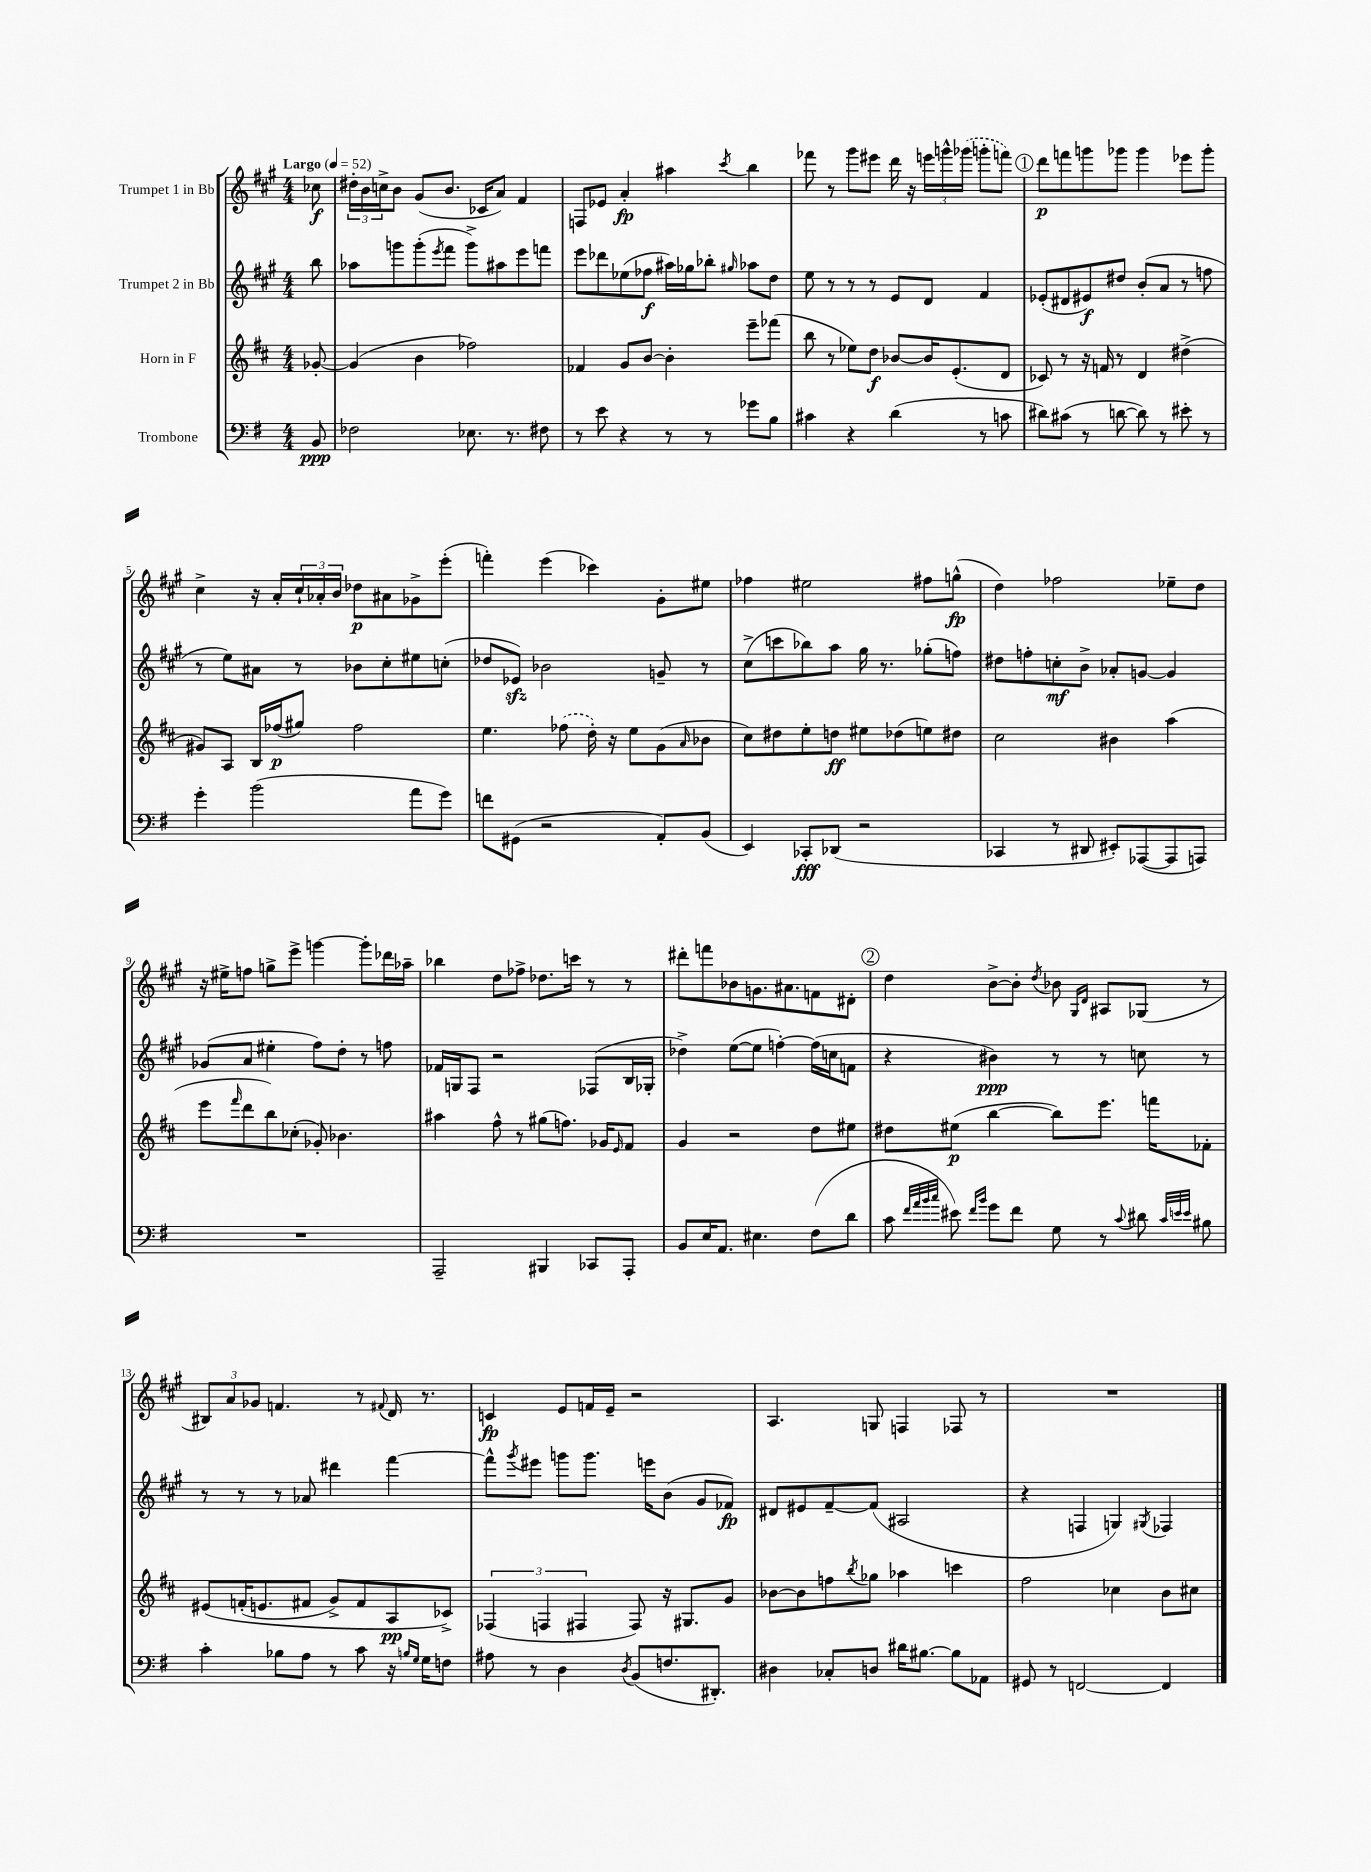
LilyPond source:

<<
\new StaffGroup <<
\new Staff = "s0" \with { instrumentName = "Trumpet 1 in Bb" } {
    \clef treble \key a \major \numericTimeSignature \time 4/4 \partial 8 \tempo "Largo" 4 = 52
    ces''8\f |
    \tuplet 3/2 { dis''16-. b'16 c''16-> } b'8 gis'8( b'8. ces'16 a'8) fis'4 |
    f8 ees'8 a'4-.\fp ais''4 \acciaccatura { cis'''8 } b''4 |
    fes'''8 r8 gis'''8 eis'''8 d'''16 r16 \tuplet 3/2 { e'''16 g'''16-^ \once \slurDashed ges'''16( } g'''8-. f'''8) |
    \mark \markup { \circle "1" } d'''8\p f'''8 g'''8 ges'''8 ges'''4 ees'''8 ges'''8-. |
    cis''4-> r16 a'16-. \tuplet 3/2 { cis''16-! aes'16-. b'16 } des''8\p ais'8 ges'8-> e'''8-.( |
    f'''4-.) e'''4( ces'''4) gis'8-. eis''8 |
    fes''4 eis''2 fis''8 g''8-^\fp( |
    d''4) fes''2 ees''8-- d''8 |
    r16 eis''16-> f''8 g''8-> e'''8-> g'''4~ g'''8-. des'''16 aes''16-- |
    bes''4 d''8 fes''8-> des''8. c'''16 r8 r8 |
    dis'''8-. f'''8 bes'8 g'8. ais'8. f'8 dis'8-. |
    \mark \markup { \circle "2" } d''4 b'8~-> b'8-. \acciaccatura { d''8 } bes'8 \grace { gis16 d'16 } ais8 ges8( r8 |
    \tuplet 3/2 { bis8) a'8 ges'8 } f'4. r8 \appoggiatura { fis'8 } d'16 r8. |
    c'4\fp e'8 f'16 e'16-- r2 |
    a4. g8 f4 fes8 r8 |
    R1 \bar "|." |
}
\new Staff = "s1" \with { instrumentName = "Trumpet 2 in Bb" } {
    \clef treble \key a \major \numericTimeSignature \time 4/4 \partial 8
    b''8 |
    aes''8 g'''8 g'''8-.( \acciaccatura { e'''8 } fis'''8 g'''8->) ais''8 e'''8 f'''8 |
    e'''8 des'''8 ees''8( fes''8\f ais''16) ges''16 bes''8-. \grace { gis''16 } aes''8 d''8 |
    e''8 r8 r8 r8 e'8 d'8 fis'4 |
    \mark \markup { \circle "1" } ees'8-.( dis'8 eis'8\f) dis''8 b'8-.( a'8 r8 f''8 |
    r8 e''8) ais'8 r8 bes'8 cis''8-. eis''8 c''8-.( |
    des''8 ees'8\sfz) bes'2 g'8-- r8 |
    cis''8->( c'''8 bes''8) a''8 gis''16 r8. ges''8-.( f''8) |
    dis''8 f''8-. c''8-.\mf b'8-> aes'8-. g'8~ g'4 |
    ges'8( a'8 eis''4-. fis''8) d''8-. r8 f''8 |
    fes'16 g16 fis8 r2 fes8( b16 ges16-. |
    des''4->) e''8~( e''8 f''4~-.) f''16( c''16 f'8 |
    \mark \markup { \circle "2" } r4 bis'4\ppp) r8 r8 c''8 r8 |
    r8 r8 r8 aes'8 dis'''4 fis'''4~ |
    fis'''8-^ \acciaccatura { gis'''8 } eis'''8 g'''8 g'''8. e'''16 b'8( gis'8 fes'8\fp) |
    dis'8 eis'8 fis'8~-- fis'8( ais2 |
    r4 f4 g4) \acciaccatura { gis8 } fes4 \bar "|." |
}
\new Staff = "s2" \with { instrumentName = "Horn in F" } {
    \clef treble \key d \major \numericTimeSignature \time 4/4 \partial 8
    ges'8~-. |
    ges'4( b'4 fes''2) |
    fes'4 g'8 b'8~ b'4-. e'''8-- fes'''8( |
    b''8 r8 ees''8) d''8\f bes'8~ bes'16 e'8.-.( d'8 |
    \mark \markup { \circle "1" } ces'8) r8 r16 f'16 r8 d'4 dis''4->( |
    gis'8) a8 b16 fes''16\p( gis''8) fes''2 |
    e''4. \once \slurDashed fes''8( d''16-.) r16 e''8 g'8( \grace { a'16 } bes'8 |
    cis''8) dis''8 e''8-. d''8\ff eis''8 des''8( e''8) dis''8 |
    cis''2 bis'4 a''4( |
    e'''8 \grace { fis'''16 } d'''8 b''8) ces''8-.( ges'8-.) bes'4. |
    ais''4 fis''8-^ r8 gis''8( f''8.) ges'16 \grace { e'16 } fis'8 |
    g'4 r2 d''8 eis''8 |
    \mark \markup { \circle "2" } dis''8 eis''8\p( b''4~ b''8) e'''8. f'''16 fes'8-. |
    eis'8\( f'16-.( e'8. fis'8 g'8->) fis'8 a8\pp ces'8->\) |
    \tuplet 3/2 { fes4( f4 fis4 } fis8) r16 gis8. g'8 |
    bes'8~ bes'8 f''8 \acciaccatura { b''8 } ges''8 aes''4 c'''4 |
    fis''2 ces''4 b'8 cis''8 \bar "|." |
}
\new Staff = "s3" \with { instrumentName = "Trombone" } {
    \clef bass \key g \major \numericTimeSignature \time 4/4 \partial 8
    b,8\ppp |
    fes2 ees8. r8. fis8 |
    r8 e'8 r4 r8 r8 ges'8 b8 |
    cis'4 r4 d'4( r8 c'8 |
    \mark \markup { \circle "1" } dis'8) cis'8( r8 d'8~ d'8) r8 eis'8-. r8 |
    g'4-. b'2( a'8 g'8) |
    f'8 gis,8( r2 a,8-.) b,8( |
    e,4) ces,8-.\fff des,8( r2 |
    ces,4 r8 dis,8 eis,8-.) aes,,8~( aes,,8 a,,8) |
    R1 |
    a,,2-- bis,,4 ces,8 a,,8-. |
    b,8 e16 a,8. eis4. fis8( d'8 |
    \mark \markup { \circle "2" } c'8 \grace { fis'32 a'32 b'32 c''32 } eis'8) \grace { fis'16 b'16 } g'8 fis'8 g8 r8 \appoggiatura { c'8 } dis'8 \grace { c'32 e'32 e'32 } bis8 |
    c'4-. bes8 a8 r8 c'8 r16 \grace { b16 g16 } g16 f8 |
    ais8 r8 d4 \acciaccatura { d8 } b,8( f8. dis,8.-.) |
    dis4 ces8-. d8 dis'16 bis8.~ bis8 aes,8 |
    gis,8 r8 f,2~ f,4 \bar "|." |
}
>>
>>
